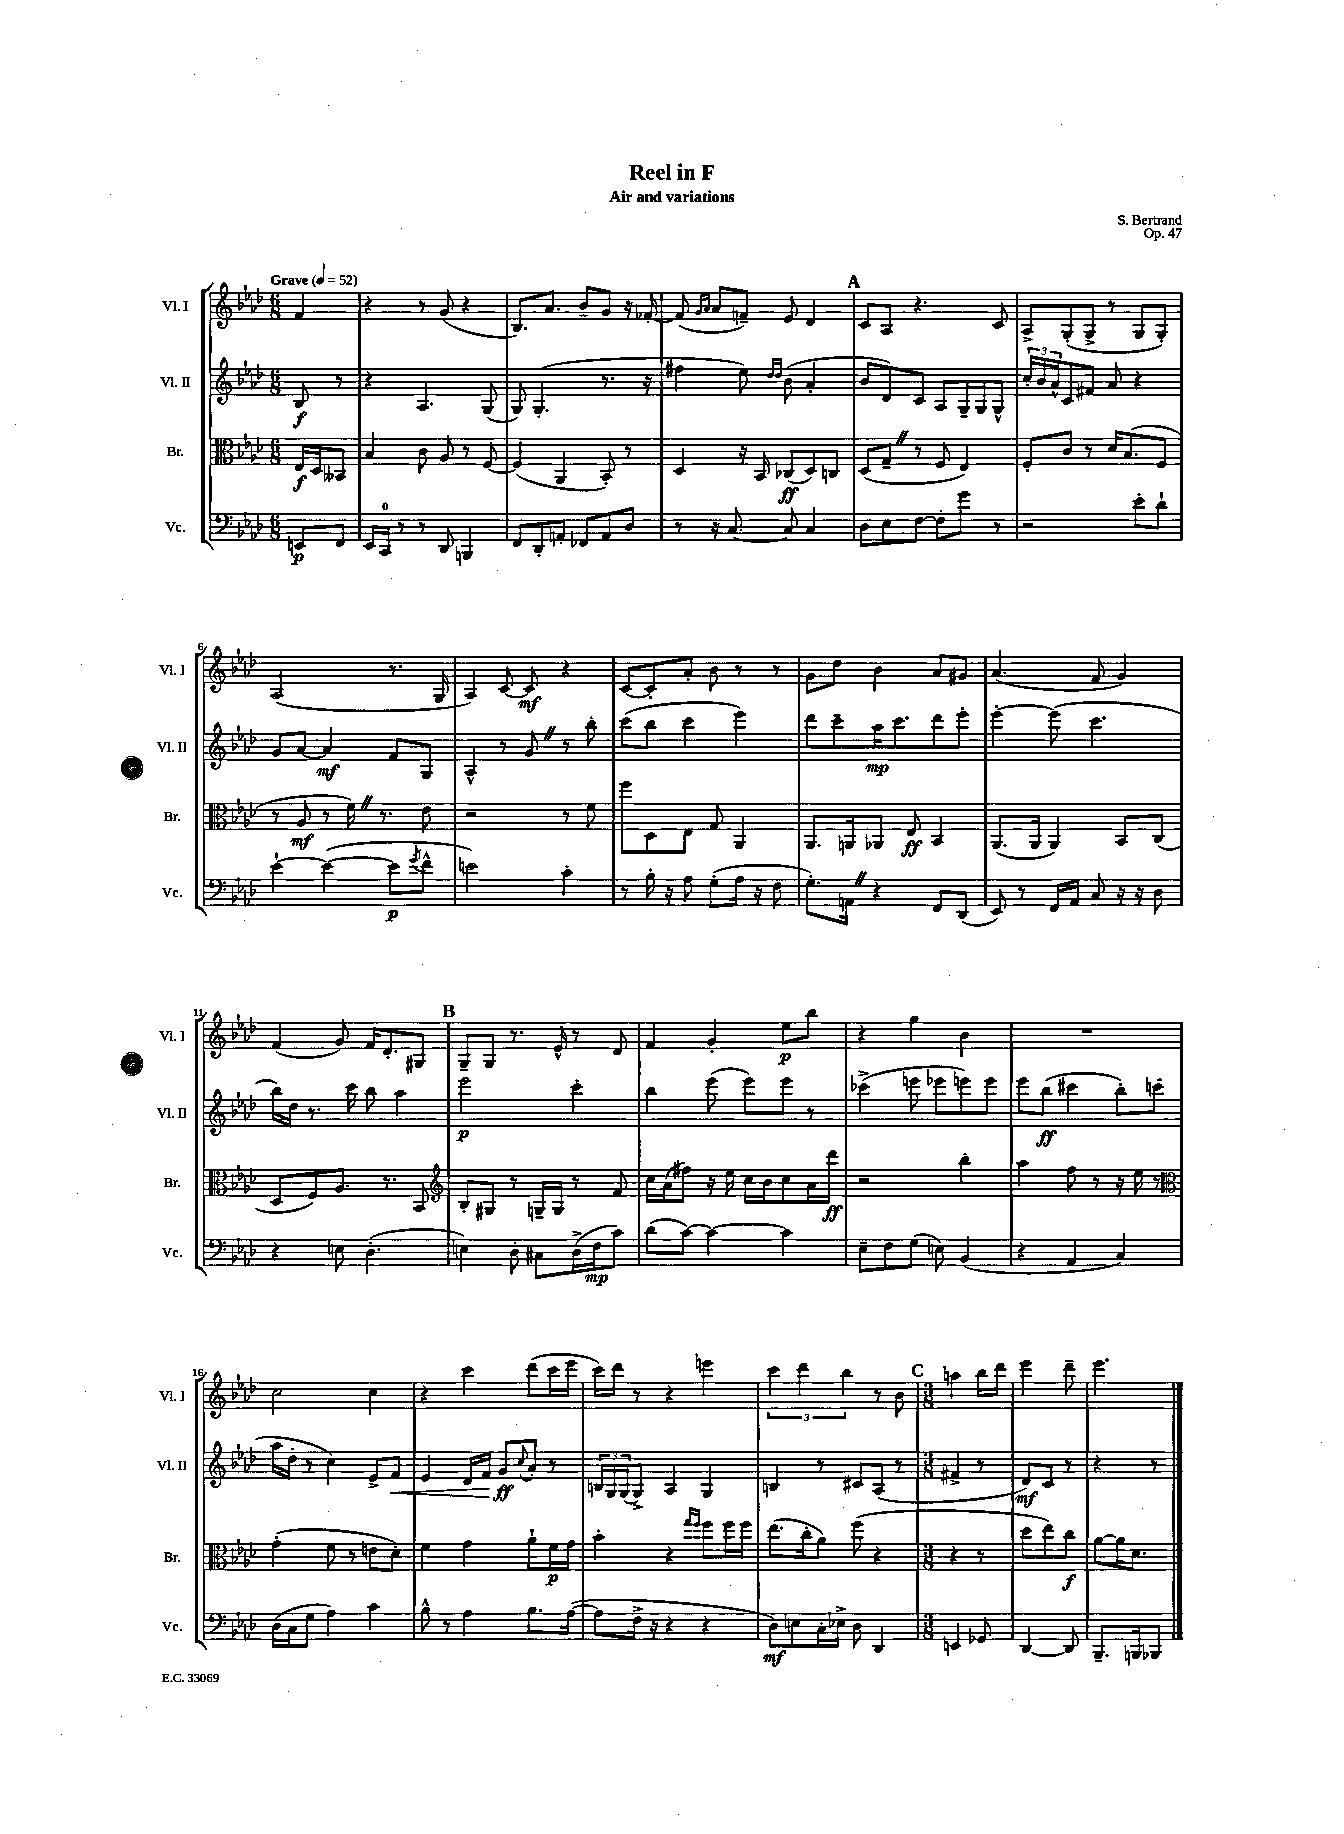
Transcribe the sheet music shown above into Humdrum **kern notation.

**kern	**dynam	**kern	**dynam	**kern	**dynam	**kern	**dynam
*part4	*part4	*part3	*part3	*part2	*part2	*part1	*part1
*staff4	*staff4	*staff3	*staff3	*staff2	*staff2	*staff1	*staff1
*I"Vc.	*	*I"Br.	*	*I"Vl. II	*	*I"Vl. I	*
*I'Vc.	*	*I'Br.	*	*I'Vl. II	*	*I'Vl. I	*
*clefF4	*	*clefC3	*	*clefG2	*	*clefG2	*
*k[b-e-a-d-]	*	*k[b-e-a-d-]	*	*k[b-e-a-d-]	*	*k[b-e-a-d-]	*
*M6/8	*	*M6/8	*	*M6/8	*	*M6/8	*
*MM52	*	*MM52	*	*MM52	*	*MM52	*
=	=	=	=	=	=	=	=
!	!	!	!	!	!	!LO:TX:a:B:t=Grave	!
8EEn/L	p	16E-/LL	f	8B-/	f	4f/	.
.	.	16D-/J	.	.	.	.	.
8FF/J	.	8BB--X/J	.	8r	.	.	.
=1	=1	=1	=1	=1	=1	=1	=1
16EE-/LL	.	4B-/	.	4r	.	4r	.
16CC/JJ	.	.	.	.	.	.	.
8r	.	.	.	.	.	.	.
8r	.	8c\	.	4.A-/	.	8r	.
8DD-/	.	8A-/	.	.	.	(8g/	.
4BBBn/	.	8r	.	.	.	4r	.
.	.	[8F/	.	(8G/	.	.	.
=2	=2	=2	=2	=2	=2	=2	=2
8FF/L	.	(4F/]	.	8G/)	.	8.B-/L)	.
8DD-'/	.	.	.	(4.G'/	.	.	.
.	.	.	.	.	.	8.a-/J	.
8AAn'/J	.	4AA-/	.	.	.	.	.
8FF-X/L	.	.	.	.	.	8b-~/L	.
8AA/	.	8BB-'/)	.	8.r	.	8g/J	.
8D-/J	.	8r	.	.	.	16r	.
.	.	.	.	16r	.	[16f-X'/	.
=3	=3	=3	=3	=3	=3	=3	=3
8r	.	4D-/	.	4ff#X\	.	(8f-/]	.
.	.	.	.	.	.	16qqg/LL	.
.	.	.	.	.	.	16qqa-/JJ	.
16r	.	.	.	.	.	8a-/L	.
[8.C/	.	.	.	.	.	.	.
.	.	16r	.	8ee-\)	.	8fn~/J)	.
.	.	16BB-/	.	.	.	.	.
.	.	.	.	16qqdd-/LL	.	.	.
.	.	.	.	16qqdd-/JJ	.	.	.
8C/]	.	(8C-X/L	ff	(8b-\	.	8e-/	.
4C/	.	8D-/)	.	4a-'/	.	4d-/	.
.	.	8Cn/J	.	.	.	.	.
!!LO:REH:place=s1:t=A
=4	=4	=4	=4	=4	=4	=4	=4
8D-\L	.	(8D-/L	.	8b-/L	.	8c/L	.
8E-\	.	8G~Z/J	.	8d-/)	.	8A-/J	.
[8F\J	.	8r	.	8c/J	.	4.r	.
8F'\L]	.	8F/	.	8A-/L	.	.	.
8g\J	.	4E-/)	.	16G~/L	.	.	.
.	.	.	.	16G/J	.	.	.
8r	.	.	.	8G^^/J	.	8c/	.
=5	=5	=5	=5	=5	=5	=5	=5
2r	.	8F'/L	.	24cc'/LL	.	8A-^/L	.
.	.	.	.	24b-/	.	.	.
.	.	.	.	24a-^^/J	.	.	.
.	.	8c/J	.	8c/	.	(8G'/	.
.	.	8r	.	8f#X/J	.	8G^/J	.
.	.	16d-/KL	.	8a-/	.	8r	.
.	.	(8.B-/	.	.	.	.	.
8e-'\L	.	.	.	4r	.	8G/L	.
8d-`\J	.	8F/J	.	.	.	8G'/J)	.
!!LO:LB:g=z
=6	=6	=6	=6	=6	=6	=6	=6
[4e-`\	.	8r	.	8g/L	.	(2A-/	.
.	.	8A-/	mf	[8a-/J	.	.	.
(4e-\_	.	8r	.	4a-/]	mf	.	.
.	.	16fZ\)	.	.	.	.	.
.	.	8.r	.	.	.	.	.
8e-\L]	p	.	.	8f/L	.	8.r	.
8qg/	.	.	.	.	.	.	.
8f^^\J	.	8e-\	.	8G/J	.	.	.
.	.	.	.	.	.	16G/	.
=7	=7	=7	=7	=7	=7	=7	=7
2en\)	.	2r	.	4A-^^/	.	4A-/)	.
.	.	.	.	8r	.	[8c/	.
.	.	.	.	8gZ/	.	8c/]	mf
4c'\	.	8r	.	8r	.	4r	.
.	.	8f\	.	8bb-'\	.	.	.
=8	=8	=8	=8	=8	=8	=8	=8
8r	.	8ff\L	.	(8ccc\L	.	[8c/L	.
16B-'\	.	8D-\	.	8bb-\J	.	8c'/]	.
16r	.	.	.	.	.	.	.
8A-\	.	8E-\J	.	4ccc\	.	8a-'/J	.
(8G'\L	.	8G/	.	.	.	8b-\	.
16A-\Jk	.	4AA-/	.	4eee-\)	.	8r	.
16r	.	.	.	.	.	.	.
8F\	.	.	.	.	.	8r	.
=9	=9	=9	=9	=9	=9	=9	=9
8.G'\L)	.	8.AA-/L	.	8ddd-\L	.	8g\L	.
.	.	.	.	8ccc~\	.	8dd-\J	.
16AAnZ\Jk	.	16AAn/k	.	.	.	.	.
4r	.	8AA-X/J	.	16aa-\K	mp	4b-\	.
.	.	.	.	8.ccc\	.	.	.
.	.	8E-/	ff	.	.	.	.
8FF/L	.	4BB-/	.	8ddd-\	.	8a-/L	.
(8DD-/J	.	.	.	8eee-'\J	.	8g#X/J	.
=10	=10	=10	=10	=10	=10	=10	=10
8EE-/)	.	(8.AA-/L	.	[4eee-'\	.	(4.a-/	.
8r	.	.	.	.	.	.	.
.	.	16AA-/Jk	.	.	.	.	.
16FF/LL	.	4AA-/)	.	(8eee-\]	.	.	.
16AA-/JJ	.	.	.	.	.	.	.
8C/	.	.	.	4.ccc\	.	8f/	.
16r	.	8BB-/L	.	.	.	4g/)	.
16r	.	.	.	.	.	.	.
8D-\	.	(8C/J	.	.	.	.	.
!!LO:LB:g=z
=11	=11	=11	=11	=11	=11	=11	=11
4r	.	8D-/L	.	16bb-\LL)	.	(4f/	.
.	.	.	.	16dd-\JJ	.	.	.
.	.	8F/)	.	8.r	.	.	.
8En\	.	8.A-/J	.	.	.	8g/)	.
.	.	.	.	16ccc\	.	.	.
(4.D-'\	.	.	.	8bb-\	.	16f/KL	.
.	.	8.r	.	.	.	8.d-'/	.
.	.	.	.	4aa-\	.	.	.
.	.	8BB-/	.	.	.	8G#X/J	.
!!LO:REH:place=s1:t=B
=12	=12	=12	=12	=12	=12	=12	=12
*	*	*clefG2	*	*	*	*	*
4En\)	.	8B-'/L	.	2eee-\	p	8G~/L	.
.	.	8G#X/J	.	.	.	8G/J	.
8D-'\	.	8r	.	.	.	8.r	.
8C#X\L	.	16Gn~/LL	.	.	.	.	.
.	.	16G/JJ	.	.	.	16e-^^/	.
(16D-^\L	.	8r	.	4ccc'\	.	8r	.
16F\J	mp	.	.	.	.	.	.
8c\J)	.	8f/	.	.	.	8d-/	.
=13	=13	=13	=13	=13	=13	=13	=13
(8d-\L	.	16cc\LL	.	4bb-\	.	4f/	.
.	.	(16a-\J	.	.	.	.	.
[8c\J)	.	8ff#X\J)	.	.	.	.	.
4c\_	.	16r	.	(8eee-\	.	4g'/	.
.	.	16ee-\	.	.	.	.	.
.	.	16cc\LL	.	8eee-\L)	.	.	.
.	.	16b-\J	.	.	.	.	.
4c\]	.	8cc\	.	8eee-\J	.	8ee-\L	p
.	.	16a-\L	.	8r	.	8bb-\J	.
.	.	16ddd-\JJ	ff	.	.	.	.
=14	=14	=14	=14	=14	=14	=14	=14
8E-~\L	.	2r	.	(4ccc-X^\	.	4r	.
8F\	.	.	.	.	.	.	.
(8G\J	.	.	.	8eeen\	.	4gg\	.
8En\)	.	.	.	8eee-X\L	.	.	.
(4BB-/	.	4bb-'\	.	8eeen\)	.	4b-\	.
.	.	.	.	8eee\J	.	.	.
=15	=15	=15	=15	=15	=15	=15	=15
4r	.	4aa-\	.	8eee-\L	.	2.r	.
.	.	.	.	(8bb-\J	ff	.	.
4AA-/	.	8ff\	.	4ccc#X\	.	.	.
.	.	8r	.	.	.	.	.
4C/)	.	16r	.	8bb-'\L)	.	.	.
.	.	16ee-\	.	.	.	.	.
.	.	8r	.	(8cccn\J	.	.	.
!!LO:LB:g=z
=16	=16	=16	=16	=16	=16	=16	=16
*	*	*clefC3	*	*	*	*	*
(16D-\LL	.	(4g'\	.	16aa-\LL	.	2cc\	.
16C\J	.	.	.	16dd-'\JJ	.	.	.
8G\J	.	.	.	8r	.	.	.
4A-\)	.	8f\	.	4cc\)	.	.	.
.	.	8r	.	.	.	.	.
4c\	.	8en\L	.	8e-^/L	.	4cc\	.
!	!	!	!	!	!LO:HP:b	!	!
.	.	8d-'\J)	.	8f/J	<	.	.
=17	=17	=17	=17	=17	=17	=17	=17
8B-^^\	.	4f\	.	4e-/	.	4r	.
8r	.	.	.	.	.	.	.
4A-\	.	4g\	.	16d-/LL	.	4ccc\	.
.	.	.	.	16f/JJ	.	.	.
.	.	.	.	8g/L	ff	.	.
.	.	.	.	8qqcc/	.	.	.
8.B-\L	.	8a-`\L	.	8a-'/J	[	(8ddd-\L	.
.	.	16f\L	p	8r	.	16ccc\L	.
([16A-\Jk	.	16g\JJ	.	.	.	16eee-\JJ	.
=18	=18	=18	=18	=18	=18	=18	=18
8A-\L]	.	4b-'\	.	24Bn/LL	.	16ccc\LL)	.
.	.	.	.	24G/	.	.	.
.	.	.	.	.	.	16ddd-\JJ	.
.	.	.	.	(24G/J	.	.	.
16F^\Jk	.	.	.	8G^/J)	.	8r	.
16r	.	.	.	.	.	.	.
4r	.	4r	.	4A-/	.	4r	.
.	.	16qqgg/LL	.	.	.	.	.
.	.	16qqff/JJ	.	.	.	.	.
4r	.	8ff\L	.	4G/	.	4eeen\	.
.	.	16ff\L	.	.	.	.	.
.	.	16ff\JJ	.	.	.	.	.
=19	=19	=19	=19	=19	=19	=19	=19
8D-\L)	mf	(8.ee-\L	.	4Bn/	.	6ccc\	.
8En\	.	.	.	.	.	.	.
.	.	.	.	.	.	6ddd-\	.
.	.	16cc'\k	.	.	.	.	.
16C'\L	.	8a-\J)	.	8r	.	.	.
16E-X^\JJ	.	.	.	.	.	.	.
.	.	.	.	.	.	6bb-\	.
8D-\	.	(8ff\	.	8c#X/L	.	.	.
4DD-/	.	4r	.	(8A-/J	.	8r	.
.	.	.	.	8r	.	8b-\	.
!!LO:REH:place=s1:t=C
=20	=20	=20	=20	=20	=20	=20	=20
*M3/8	*	*M3/8	*	*M3/8	*	*M3/8	*
4EEn/	.	4r	.	4f#X^/	.	4aan\	.
8GG-X/	.	8r	.	8r	.	16bb-\LL	.
.	.	.	.	.	.	16ddd-\JJ	.
=21	=21	=21	=21	=21	=21	=21	=21
[4DD-/	.	8dd-\L	.	8d-/L)	mf	4eee-\	.
.	.	8ee-\)	.	8c/J	.	.	.
8DD-/]	.	8cc\J	f	8r	.	8ddd-~\	.
=22	=22	=22	=22	=22	=22	=22	=22
8.BBB-~/L	.	[8a-\L	.	4r	.	4.eee-\	.
.	.	16a-\K]	.	.	.	.	.
16BBBn/k	.	8.d-\J	.	.	.	.	.
8BBB-X/J	.	.	.	8r	.	.	.
==	==	==	==	==	==	==	==
*-	*-	*-	*-	*-	*-	*-	*-
